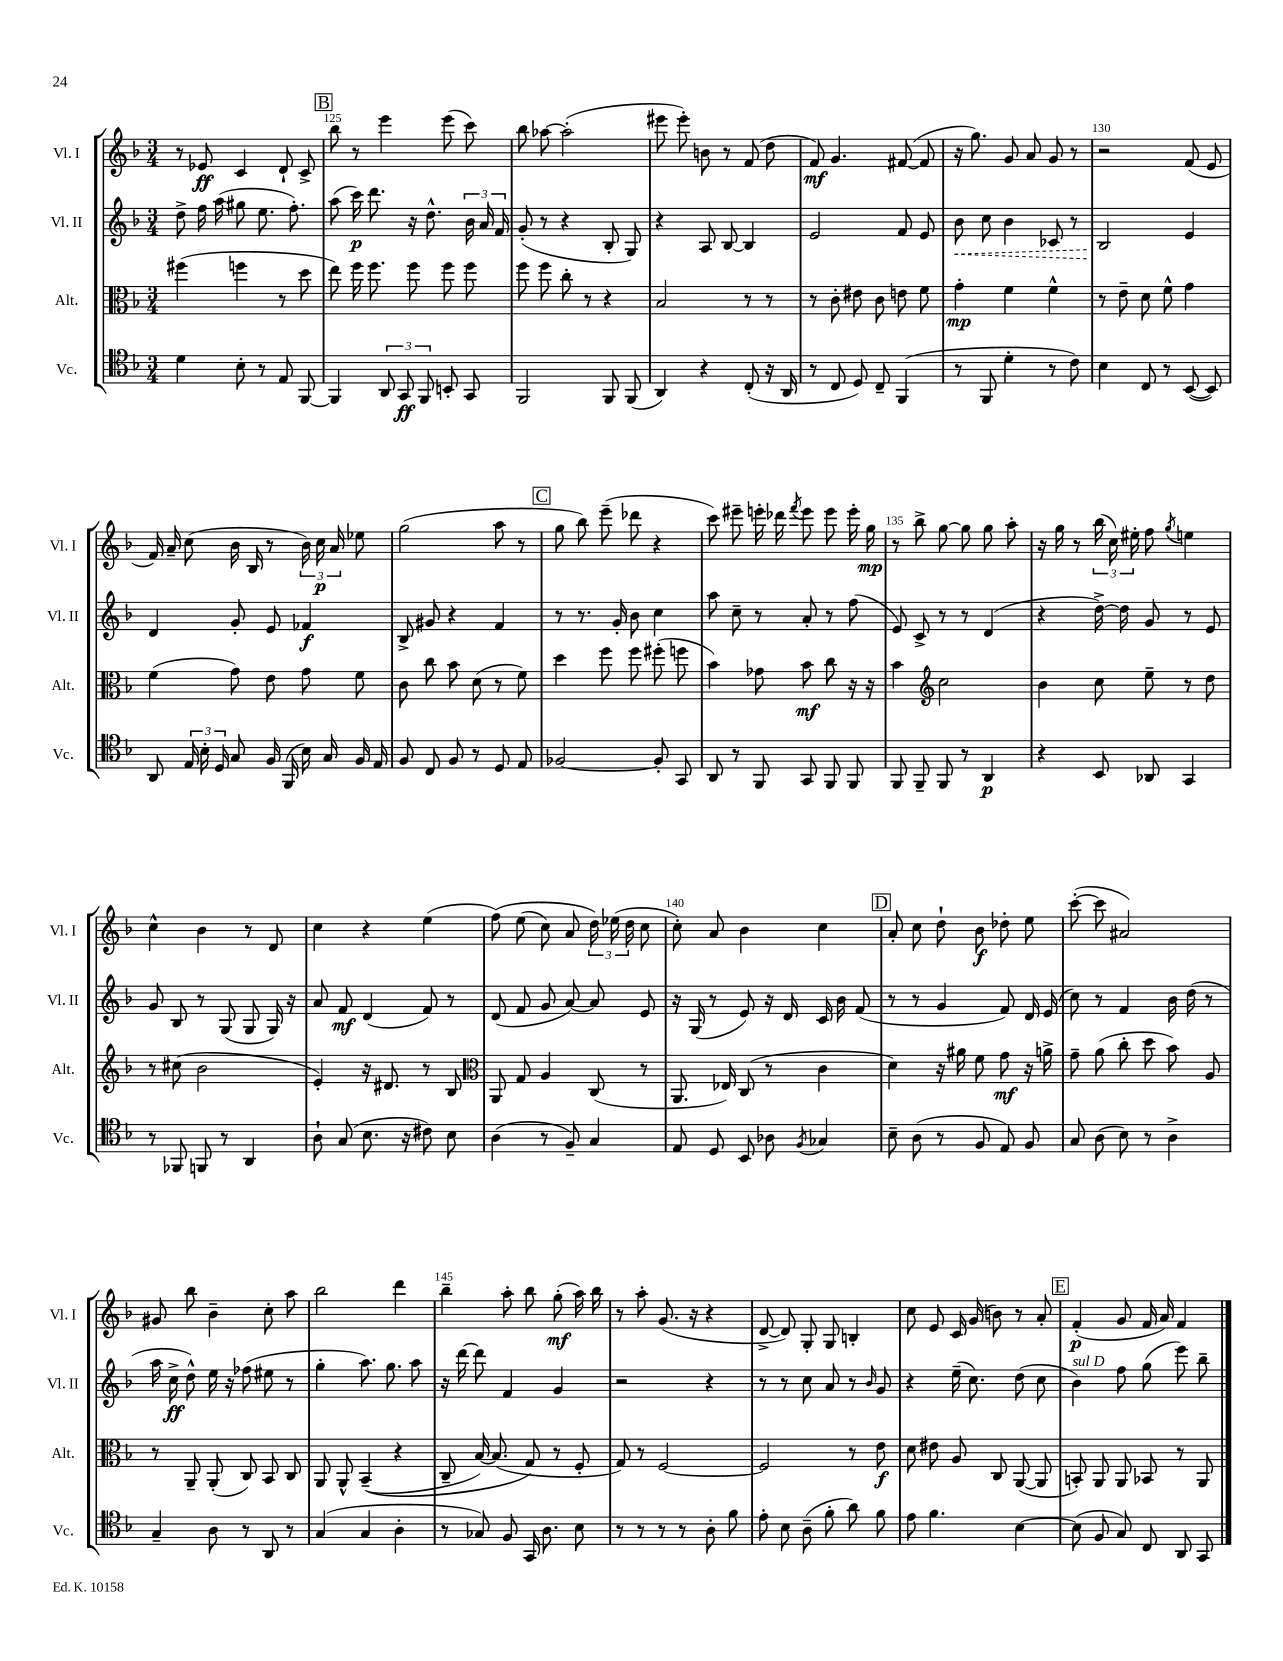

**kern	**dynam	**kern	**dynam	**kern	**dynam	**kern	**dynam
*part4	*part4	*part3	*part3	*part2	*part2	*part1	*part1
*staff4	*staff4	*staff3	*staff3	*staff2	*staff2	*staff1	*staff1
*I"Vc.	*	*I"Alt.	*	*I"Vl. II	*	*I"Vl. I	*
*I'Vc.	*	*I'Alt.	*	*I'Vl. II	*	*I'Vl. I	*
*clefC4	*	*clefC3	*	*clefG2	*	*clefG2	*
*k[b-]	*	*k[b-]	*	*k[b-]	*	*k[b-]	*
*M3/4	*	*M3/4	*	*M3/4	*	*M3/4	*
=124	=124	=124	=124	=124	=124	=124	=124
4d\	.	(4ff#X\	.	8dd^\	.	8r	.
.	.	.	.	16ff\	.	8e-X/	ff
.	.	.	.	(16aa\	.	.	.
8B-'\	.	4ffn\	.	8gg#X\	.	4c/	.
8r	.	.	.	8.ee\	.	.	.
8E/	.	8r	.	.	.	8d`/	.
.	.	.	.	8.ff'\)	.	.	.
[8FF/	.	8dd\	.	.	.	8c^/	.
!!LO:REH:place=s1:t=B
=125	=125	=125	=125	=125	=125	=125	=125
4FF/]	.	8ee\)	.	(8aa\	.	8bb-\	.
.	.	16ff\	.	16ccc\)	p	8r	.
.	.	8.ff\	.	8.ddd\	.	.	.
12AA/	.	.	.	.	.	4eee\	.
12GG/	ff	.	.	.	.	.	.
.	.	8ff\	.	16r	.	.	.
12FF/	.	.	.	.	.	.	.
.	.	.	.	8.dd^^\	.	.	.
8BBn'/	.	8ff\	.	.	.	(8eee\	.
8GG/	.	8ff\	.	24b-\	.	8ccc\)	.
.	.	.	.	24a/	.	.	.
.	.	.	.	24f/	.	.	.
=126	=126	=126	=126	=126	=126	=126	=126
2FF/	.	8ff\	.	(8g'/	.	8bb-\	.
.	.	8ff\	.	8r	.	[8aa-X\	.
.	.	8cc'\	.	4r	.	(2aa-'\]	.
.	.	8r	.	.	.	.	.
8FF/	.	4r	.	8B-'/	.	.	.
(8FF/	.	.	.	8G/)	.	.	.
=127	=127	=127	=127	=127	=127	=127	=127
4AA/)	.	2B-/	.	4r	.	8eee#X\	.
.	.	.	.	.	.	8eee#'\)	.
4r	.	.	.	8A/	.	8bn\	.
.	.	.	.	[8B-/	.	8r	.
(8C'/	.	8r	.	4B-/]	.	(8f/	.
16r	.	8r	.	.	.	8dd\	.
16AA/	.	.	.	.	.	.	.
=128	=128	=128	=128	=128	=128	=128	=128
8r	.	8r	.	2e/	.	8f/)	mf
8C/	.	8c'\	.	.	.	4.g/	.
8D/)	.	8e#X\	.	.	.	.	.
8C~/	.	8c\	.	.	.	.	.
(4FF/	.	8en\	.	8f/	.	([8f#X/	.
.	.	8f\	.	8e/	.	8f#/]	.
=129	=129	=129	=129	=129	=129	=129	=129
!	!	!	!	!	!LO:HP:b	!	!
8r	.	4g'\	mp	8b-\	<	16r	.
.	.	.	.	.	.	8.gg\)	.
8FF/	.	.	.	8cc\	.	.	.
4d'\	.	4f\	.	4b-\	.	8g/	.
.	.	.	.	.	.	8a/	.
8r	.	4f^^\	.	8c-X/	.	8g/	.
8c\)	.	.	.	8r	.	8r	.
=130	=130	=130	=130	=130	=130	=130	=130
4B-\	.	8r	.	2B-/	.	2r	.
.	.	8e~\	.	.	.	.	.
8C/	.	8d\	.	.	.	.	.
8r	.	8f^^\	.	.	.	.	.
([8BB-/	.	4g\	.	4e/	[	(8f/	.
8BB-/])	.	.	.	.	.	8e/	.
!!LO:LB:g=z
=131	=131	=131	=131	=131	=131	=131	=131
8AA/	.	(4f\	.	4d/	.	16f/)	.
.	.	.	.	.	.	16a~/	.
24E/	.	.	.	.	.	(8cc\	.
24B-'\	.	.	.	.	.	.	.
24D/	.	.	.	.	.	.	.
8G/	.	8g\)	.	8g'/	.	16b-\	.
.	.	.	.	.	.	16B-/	.
16F/	.	8e\	.	8e/	.	8r	.
(16FF/	.	.	.	.	.	.	.
16B-\)	.	8g\	.	4f-X/	f	24b-\)	.
.	.	.	.	.	.	24cc\	p
16G/	.	.	.	.	.	.	.
.	.	.	.	.	.	24a/	.
16F/	.	8f\	.	.	.	8ee-X\	.
16E/	.	.	.	.	.	.	.
=132	=132	=132	=132	=132	=132	=132	=132
8F/	.	8c\	.	8B-^/	.	(2gg\	.
8C/	.	8cc\	.	8g#X/	.	.	.
8F/	.	8b-\	.	4r	.	.	.
8r	.	(8d\	.	.	.	.	.
8D/	.	8r	.	4f/	.	8aa\	.
8E/	.	8f\)	.	.	.	8r	.
!!LO:REH:place=s1:t=C
=133	=133	=133	=133	=133	=133	=133	=133
[2F-X/	.	4dd\	.	8r	.	8gg\	.
.	.	.	.	8.r	.	8bb-\)	.
.	.	8ff\	.	.	.	(8eee~\	.
.	.	.	.	16g'/	.	.	.
.	.	8ff\	.	8b-\	.	8ddd-X\	.
8F-'/]	.	(8ff#X'\	.	4cc\	.	4r	.
8GG/	.	8ffn\	.	.	.	.	.
=134	=134	=134	=134	=134	=134	=134	=134
8AA/	.	4b-\)	.	8aa\	.	8ccc\)	.
8r	.	.	.	8cc~\	.	8eee#X~\	.
8FF/	.	8g-X\	.	8r	.	16eeen'\	.
.	.	.	.	.	.	16ddd-X\	.
.	.	.	.	.	.	8qfff/	.
8GG/	.	8b-\	mf	8a'/	.	8eee\	.
8FF/	.	8cc\	.	8r	.	8eee\	.
8FF/	.	16r	.	(8ff\	.	16eee'\	.
.	.	16r	.	.	.	16gg\	mp
=135	=135	=135	=135	=135	=135	=135	=135
8FF/	.	4b-\	.	8e/)	.	8r	.
8FF~/	.	.	.	8c^/	.	8bb-^\	.
*	*	*clefG2	*	*	*	*	*
8FF/	.	2cc\	.	8r	.	[8gg\	.
8r	.	.	.	8r	.	8gg\]	.
4AA/	p	.	.	(4d/	.	8gg\	.
.	.	.	.	.	.	8aa'\	.
=136	=136	=136	=136	=136	=136	=136	=136
4r	.	4b-\	.	4r	.	16r	.
.	.	.	.	.	.	16gg\	.
.	.	.	.	.	.	8r	.
8BB-/	.	8cc\	.	[16dd^\)	.	(24bb-\	.
.	.	.	.	.	.	24cc\)	.
.	.	.	.	16dd\]	.	.	.
.	.	.	.	.	.	24ee#X'\	.
8AA-X/	.	8ee~\	.	8g/	.	8ff\	.
.	.	.	.	.	.	8qgg/	.
4GG/	.	8r	.	8r	.	4een\	.
.	.	8dd\	.	8e/	.	.	.
!!LO:LB:g=z
=137	=137	=137	=137	=137	=137	=137	=137
8r	.	8r	.	8g/	.	4cc^^\	.
8FF-X/	.	(8cc#X\	.	8B-/	.	.	.
8FFn/	.	2b-\	.	8r	.	4b-\	.
8r	.	.	.	(8G/	.	.	.
4AA/	.	.	.	8G/	.	8r	.
.	.	.	.	16G/)	.	8d/	.
.	.	.	.	16r	.	.	.
=138	=138	=138	=138	=138	=138	=138	=138
8A`\	.	4e'/)	.	8a/	.	4cc\	.
(8G/	.	.	.	8f/	mf	.	.
8.B-\	.	16r	.	(4d/	.	4r	.
.	.	8.d#X/	.	.	.	.	.
16r	.	.	.	.	.	.	.
8c#X\)	.	8r	.	8f/)	.	(4ee\	.
8B-\	.	8B-/	.	8r	.	.	.
=139	=139	=139	=139	=139	=139	=139	=139
*	*	*clefC3	*	*	*	*	*
(4A\	.	8AA/	.	(8d/	.	(8ff\)	.
.	.	8G/	.	8f/	.	(8ee\	.
8r	.	4A/	.	8g/	.	8cc\)	.
8F~/)	.	.	.	[8a/)	.	8a/	.
4G/	.	(8C/	.	8a/]	.	24dd\)	.
.	.	.	.	.	.	(24ee-X\	.
.	.	.	.	.	.	24dd\	.
.	.	8r	.	8e/	.	8cc\	.
=140	=140	=140	=140	=140	=140	=140	=140
8E/	.	8.AA/	.	16r	.	8cc'\)	.
.	.	.	.	(16G/	.	.	.
8D/	.	.	.	8r	.	8a/	.
.	.	16E-X/)	.	.	.	.	.
8BB-/	.	(8C/	.	8e/)	.	4b-\	.
8A-X\	.	8r	.	16r	.	.	.
.	.	.	.	16d/	.	.	.
8qF/	.	.	.	.	.	.	.
4G-X/	.	4c\	.	16c/	.	4cc\	.
.	.	.	.	16b-\	.	.	.
.	.	.	.	(8f/	.	.	.
!!LO:REH:place=s1:t=D
=141	=141	=141	=141	=141	=141	=141	=141
8B-~\	.	4d\)	.	8r	.	8a'/	.
(8A\	.	.	.	8r	.	8cc\	.
8r	.	16r	.	4g/	.	8dd`\	.
.	.	16a#X\	.	.	.	.	.
8F/	.	8f\	.	.	.	8b-\	f
8E/)	.	8g\	mf	8f/)	.	8dd-X'\	.
8F/	.	16r	.	16d/	.	8ee\	.
.	.	16an^\	.	(16e/	.	.	.
=142	=142	=142	=142	=142	=142	=142	=142
8G/	.	8g~\	.	8cc\)	.	([8ccc'\	.
(8A\	.	(8a\	.	8r	.	8ccc\]	.
8B-\)	.	8cc'\	.	4f/	.	2a#X/)	.
8r	.	8dd\	.	.	.	.	.
4A^\	.	8b-\)	.	16b-\	.	.	.
.	.	.	.	(16dd\	.	.	.
.	.	8A/	.	8r	.	.	.
!!LO:LB:g=z
=143	=143	=143	=143	=143	=143	=143	=143
4G~/	.	8r	.	16aa\	.	8g#X/	.
.	.	.	.	16cc^\	ff	.	.
.	.	8AA~/	.	8dd^^\)	.	8bb-\	.
8A\	.	(8AA'/	.	16ee\	.	4b-~\	.
.	.	.	.	16r	.	.	.
8r	.	8C/)	.	(8ff-X\	.	.	.
8AA/	.	8BB-/	.	8ee#X\	.	8cc'\	.
8r	.	8C/	.	8r	.	8aa\	.
=144	=144	=144	=144	=144	=144	=144	=144
(4G/	.	8AA/	.	4gg'\	.	2bb-\	.
.	.	8AA^^/	.	.	.	.	.
4G/	.	((4BB-~/	.	8.aa\)	.	.	.
.	.	.	.	8.gg\	.	.	.
4A'\	.	4r	.	.	.	4ddd\	.
.	.	.	.	8aa\	.	.	.
=145	=145	=145	=145	=145	=145	=145	=145
8r	.	8C~/	.	16r	.	4bb-~\	.
.	.	.	.	[16ddd\	.	.	.
8G-X/)	.	[16B-/)	.	8ddd\]	.	.	.
.	.	(8.B-/]	.	.	.	.	.
8F/	.	.	.	4f/	.	8aa'\	.
16GG/	.	8G/)	.	.	.	8bb-\	.
8.A\	.	.	.	.	.	.	.
.	.	8r	.	4g/	.	(8gg'\	mf
8B-\	.	8F'/	.	.	.	16aa\)	.
.	.	.	.	.	.	16bb-\	.
=146	=146	=146	=146	=146	=146	=146	=146
8r	.	8G/)	.	2r	.	8r	.
8r	.	8r	.	.	.	8aa'\	.
8r	.	[2F/	.	.	.	(8.g/	.
8r	.	.	.	.	.	.	.
.	.	.	.	.	.	16r	.
8A'\	.	.	.	4r	.	4r	.
8f\	.	.	.	.	.	.	.
=147	=147	=147	=147	=147	=147	=147	=147
8e'\	.	2F/]	.	8r	.	[8d^/	.
8B-\	.	.	.	8r	.	8d/])	.
(8A~\	.	.	.	8cc\	.	8G'/	.
8f'\	.	.	.	8a/	.	8G/	.
8a\)	.	8r	.	8r	.	4Bn'/	.
.	.	.	.	16qqb-/	.	.	.
8f\	.	8e\	f	8g/	.	.	.
=148	=148	=148	=148	=148	=148	=148	=148
8e\	.	8d\	.	4r	.	8cc\	.
4.f\	.	8e#X\	.	.	.	8e/	.
.	.	8A/	.	(16ee~\	.	16c/	.
.	.	.	.	8.cc\)	.	(16g/	.
.	.	8C/	.	.	.	8bn\)	.
[4B-\	.	([8AA/	.	(8dd\	.	8r	.
.	.	8AA/]	.	8cc\	.	8a'/	.
!!LO:REH:place=s1:t=E
=149	=149	=149	=149	=149	=149	=149	=149
!	!	!	!	!LO:TX:a:i:t=sul D	!	!	!
(8B-\]	.	8BBn'/)	.	4b-\)	.	(4f'/	p
8F/	.	8AA/	.	.	.	.	.
8G/)	.	8AA/	.	8ff\	.	8g/	.
8C/	.	8BB-X/	.	(8gg\	.	16f/	.
.	.	.	.	.	.	16a/)	.
8AA/	.	8r	.	8eee\)	.	4f/	.
8GG/	.	8AA/	.	8bb-~\	.	.	.
==	==	==	==	==	==	==	==
*-	*-	*-	*-	*-	*-	*-	*-
